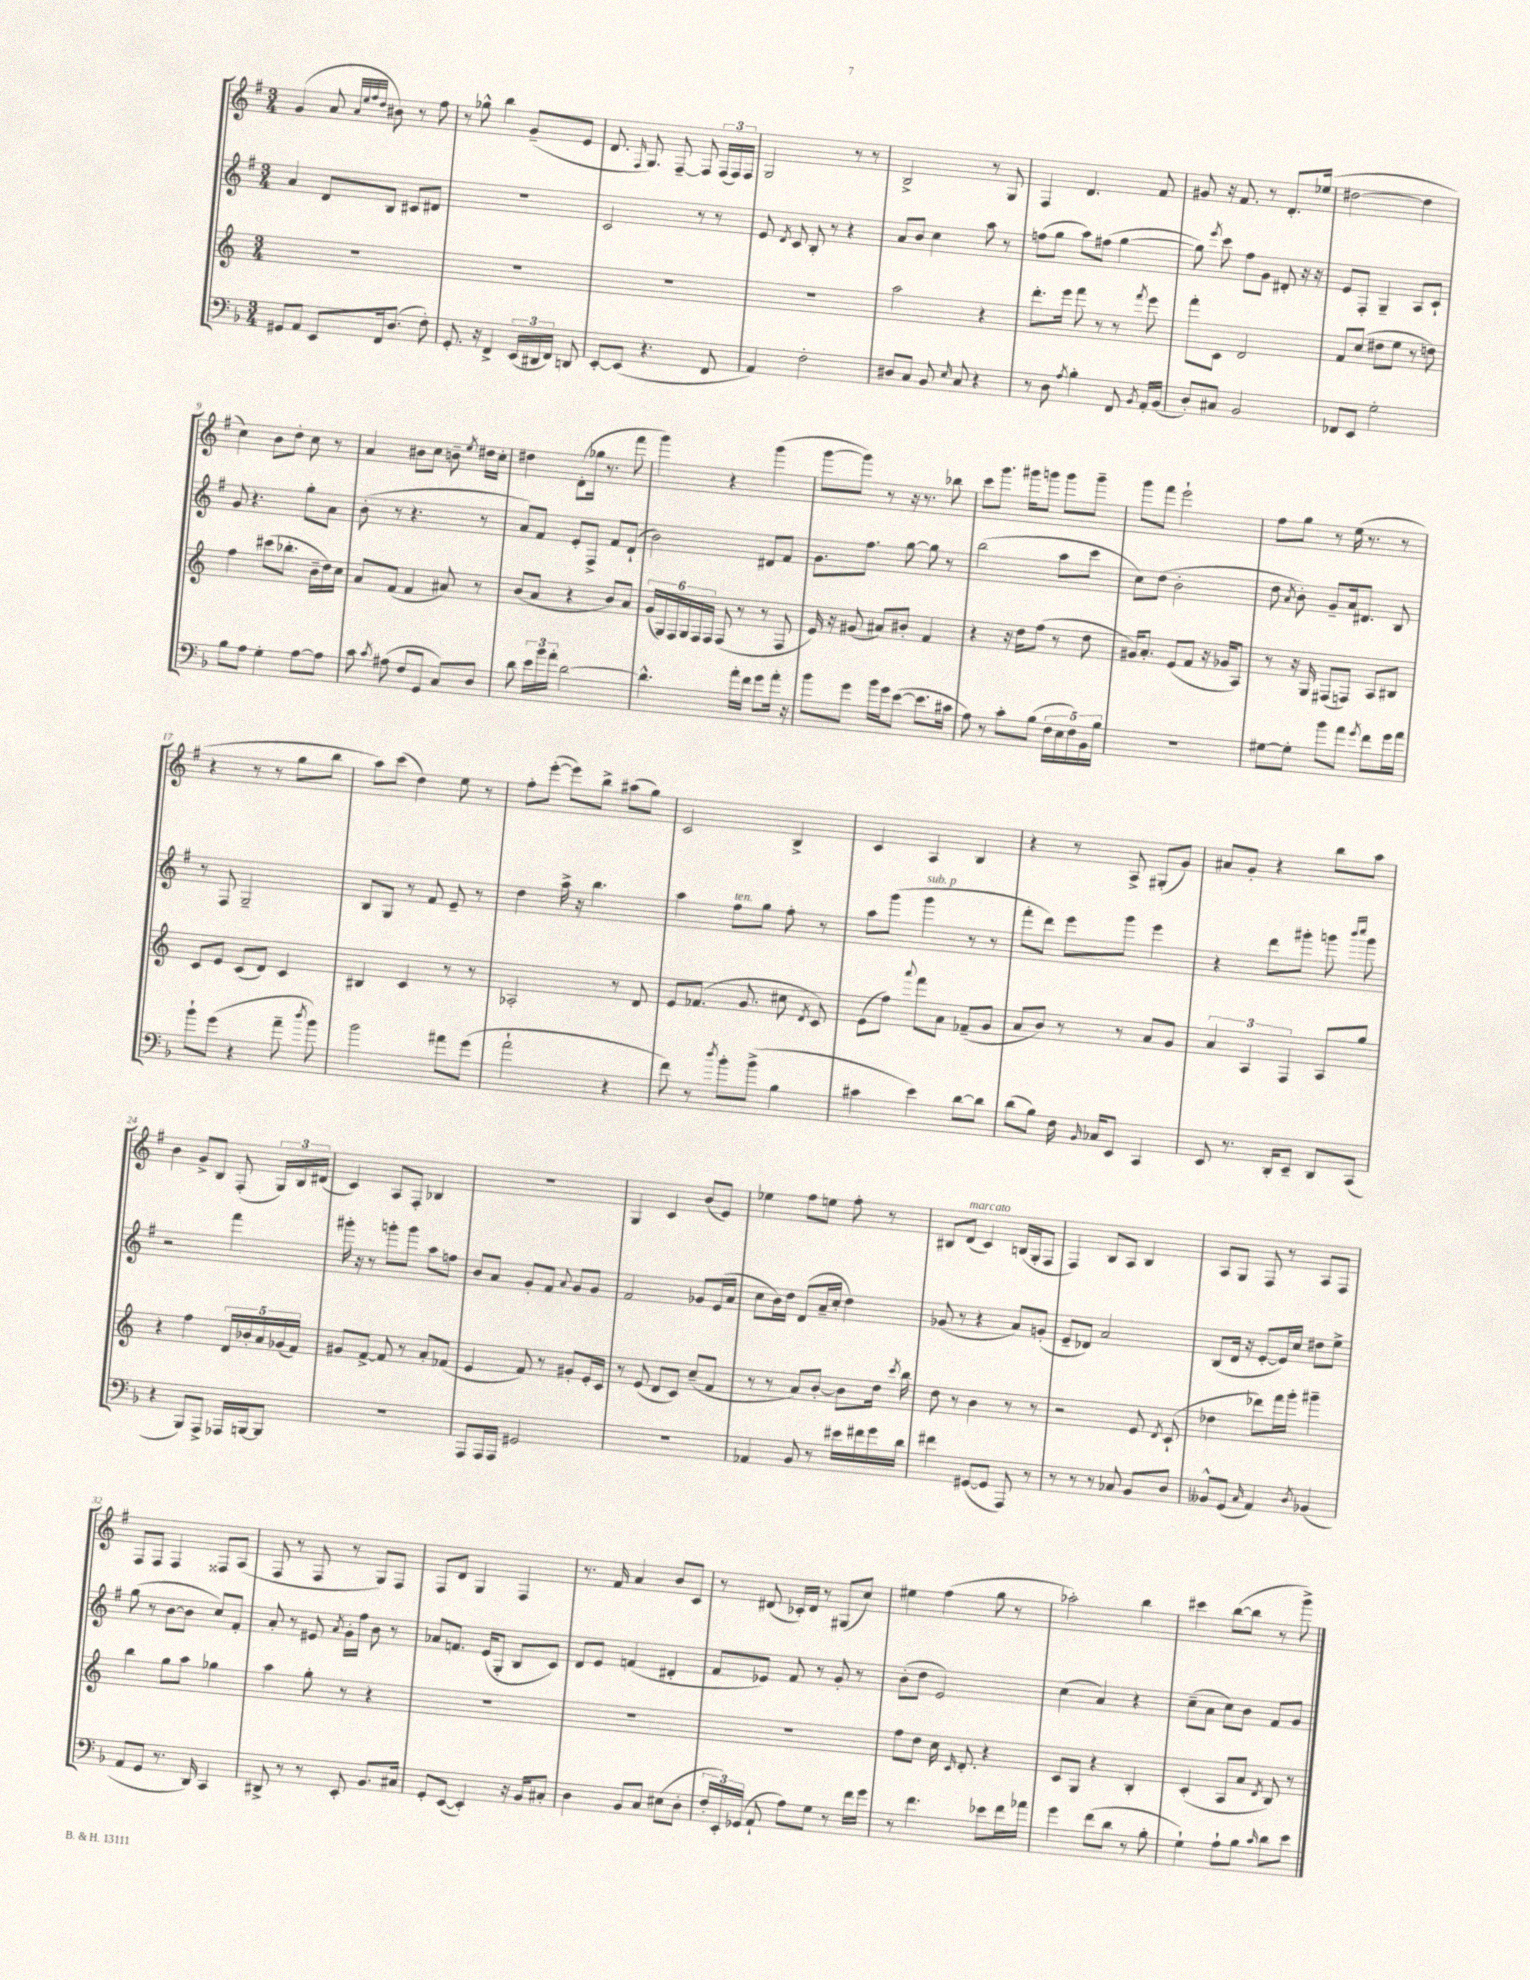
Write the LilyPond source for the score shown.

<<
\new StaffGroup <<
\new Staff = "s0" {
    \clef treble \key g \major \numericTimeSignature \time 3/4
    \autoBeamOff g'4( a'8 \grace { a'32[ e''32 fis''32 d''32] } bis'8) r8 fis''8 |
    r8 ges''8-^ b''4 g'8[--( e'8] |
    d'8. \grace { fis16 } g8.) fis8~-- fis8 \tuplet 3/2 { fis16[( fis16) fis16] } |
    g2 r8 r8 |
    b2-> r8 g8 |
    fis4 d'4. fis'8 |
    gis'8 r16 fis'8. r8 d'8.[-. ees''16]( |
    dis''2~ dis''4 |
    c''4) b'8[ d''8]-. c''8 r8 |
    a'4 bis'8[ c''8] b'8-- \acciaccatura { e''8 } dis''16[ c''16]-. |
    dis''4 d'8[-.( ges''16] r8. fis'''8 |
    g'''4) r4 g'''4( |
    g'''8[~ g'''8]) r8 r16 r8. bes''8 |
    c'''8[ g'''8.] gis'''16[ g'''8] g'''8[ g'''8]-- |
    g'''8[ fis'''8] e'''2-! |
    fis''8[ g''8] r8 e''16( r8. r8 |
    r4 r8 r8 g''8[ b''8] |
    a''8[) c'''8]( d''4) e''8 r8 |
    fis''8[-. e'''8]~-.( e'''8[) b''8]-> ais''8[( g''8]) |
    c'2 b4-> |
    c'4 a4 b4 |
    r4 r8 a8-> gis8[-.( g'8]) |
    ais'8[ g'8]-. r4 b''8[ a''8] |
    b'4 g'8[-> b8] fis8-.( \tuplet 3/2 { g16[) b16 dis'16]( } |
    c'4) a8[ fis8]-. bes4 |
    R2. |
    g4 c'4 b'8[( e'8]) |
    ees''4 fis''8[ e''8] fis''8-. r8 |
    bis8[ d'8]^\markup { \italic "marcato" }( c'4) b16[( g16-. fis8] |
    fis4) b8[ a8] b4 |
    a8[ g8] fis8 r8 a8[ fis8] |
    fis8[ fis8] fis4 fisis8[ a8]( |
    fis8 r8 fis8 r8 g8[) fis8] |
    fis8[ d'8] g4 fis4 |
    r8. fis'16 a'4 b'8[ c'8] |
    r8 dis'8( ces'16[-.) dis'16] r8 gis8[( c''8]) |
    eis''4 fis''4( g''8 r8 |
    aes''2-.) b''4 |
    cis'''4 b''8[~( b''8] r8 g'''8->) \bar "|." |
}
\new Staff = "s1" {
    \clef treble \key g \major \numericTimeSignature \time 3/4
    \autoBeamOff a'4 d'8[ b8] cis'8[ dis'8] |
    R2. |
    c'2 r8 r8 |
    e'8 \acciaccatura { d'8 } c'8 b8-. r8 r4 |
    a'8[ b'8] c''4 a''8 r8 |
    f''8[( g''8] a''8[) fis''8]( g''4~ |
    g''8) \acciaccatura { e'''8 } c'''8 fis''8[ g'8] dis'8-. r16 r16 |
    e'8[ fis8]-. g4-- a8[ c'8]-! |
    g'8 r4. g''8[-. a'8] |
    b'8-.( r8 r4. r8 |
    a'8[) fis'8] e'8[-. fis8]-> fis'8[ d'8]-!( |
    b'2) dis'8[ fis'8] |
    g'8.[ fis''8.] g''8~ g''8 r8 |
    b''2( a''8[ c'''8] |
    c''8[) d''8]( b'2-. |
    d''8 \acciaccatura { a'8 } b'8-.) g'8[-- a'16 dis'8.] b8 |
    r8 fis8 g2-- |
    b8[ g8] r8 fis'8 e'8-- r8 |
    d''4 a''16-> r16 b''4. |
    a''4 fis''8[^\markup { \italic "ten." } g''8] fis''8-. r8 |
    a''8[ g'''8]( g'''4^\markup { \italic "sub. p" } r8 r8 |
    fis'''8[-. d'''8]) e'''8[ g'''8] e'''4 |
    r4 d'''8[ gis'''8]-. g'''8 \grace { b'''16[ c''''16] } g'''8 |
    r2 fis'''4 |
    gis'''16-. r16 r8 g'''8[-. g'''8] a''8[ f''8] |
    b'8[ a'8] g'8[-. fis'8] \appoggiatura { a'8 } g'8[ g'8] |
    fis'2 ges'8[ e'16( a'16] |
    c''8[ b'16) d''16] d'8[( a'16-- c''16]-. d''4) |
    ges'8( r8 r4 a'8[) g'8]-.( |
    e'8[-- des'8]) a'2 |
    b8[( d'16] r16 e'8[~-. e'16) c''16] dis''8[ e''8]-> |
    g''8( r8 b'8[~ b'8] c''8[) fis'8]-. |
    a'8-. r8 eis'8 \acciaccatura { a'8 } g'16[-. fis''16] b'8 r8 |
    aes'8[ f'8.] e'16[( g8]-. b8[ c'8]) |
    d'8[ e'8] f'4( dis'4-. |
    fis'8[ ees'8]) fis'8 r8 g'8-. r8 |
    b'8[-.( d''8] e'2) |
    c''4( a'4) r4 |
    c''8[--( a'8] c''8[) b'8] fis'8[ g'8] \bar "|." |
}
\new Staff = "s2" {
    \clef treble \key c \major \numericTimeSignature \time 3/4
    \autoBeamOff R2. |
    R2. |
    R2. |
    R2. |
    a''2 r4 |
    d'''8.[-. e'''16] f'''8 r8 r8 \acciaccatura { f'''8 } e'''8 |
    f'''8[-. c'8] d'2 |
    f'8[ c''8]( dis''8[ e''8] r8 d''8) |
    f''4 cis'''8[( bes''8.]-. b'16[-- d''16) c''16] |
    a'8[ f'8]( f'4 ais'8) r8 |
    b'8[( a'8] r4 b'8[) a'8] |
    \tuplet 6/4 { g'16[( g16) f16 g16 f16 f16] } f8( r8 r8 f8 |
    e'16) r16 gis'8( ais'8[) bis'8]-. f'4 |
    r4 r16 d''16[ f''8]( r8 d''8 |
    gis'16[) a'8.]-. e'8[( f'8] r16 ges'16[ a8]) |
    r8 r16 g16 fis8[( f8]) a8[ bis8] |
    c'8[ e'8] c'8[( d'8]) c'4 |
    bis4 c'4 r8 r8 |
    aes2-. r8 d'8 |
    e'8[ fes'8.]( g'8. cis''8 \acciaccatura { d'8 } c'8) |
    e'8[( f''8]) \appoggiatura { a'''8 } f'''8[ a'8] fes'8[--( g'8] |
    a'8[ b'8]) r8 r8 a'8[ g'8] |
    \tuplet 3/2 { a'4 a4 f4 } a8[ g''8] |
    r4 f''4 \tuplet 5/4 { d'16[ bes'16-. a'16 ges'16( f'16]) } |
    gis'8[ f'8]~-> f'8 r8 a'8[-. fes'8]( |
    e'4 f'8) r8 gis'8[-. e'16-. c'16] |
    r8 e'8( d'8[ c'8]) c''8[--( f'8] |
    r8 r8 a'8[) b'8]~-. b'8[ d''16] \acciaccatura { c'''8 } b''16 |
    d''8 r8 b'4 r8 r8 |
    r2 e'8 \acciaccatura { d'8 } c'8-!( |
    des''4 des'''8[) f'''16 g'''16]-. gis'''4-- |
    b''4 g''8[ a''8] ges''4 |
    a''4 g''8-. r8 r4 |
    R2. |
    R2. |
    R2. |
    f''8[ d''8] c''16 \grace { c'16 } d'8.-. r4 |
    c'8[ g8] r4 b4-. |
    c'4-.( a8[ a'8] \acciaccatura { d'8 } b8) r8 \bar "|." |
}
\new Staff = "s3" {
    \clef bass \key f \major \numericTimeSignature \time 3/4
    \autoBeamOff gis,8[ a,8] e,8[ f,16 d8.]( f8-.) |
    g,8.-. r16 f,4-> \tuplet 3/2 { e,16[( dis,16 f,16]) } d,8 |
    e,8[~-. e,8]( r4. f,8 |
    a,4) f2-. |
    dis8[ c8] bes,8 \grace { e16 } c8 r4 |
    r8 d8 \acciaccatura { a8 } bes4-. f,8 \acciaccatura { bes,8 } a,16[-. bes,16]( |
    d8[-.) cis8] bes,2 |
    fes,8[ e,8] g2-. |
    bes8[ a8] g4-. a8[~ a8] |
    c'8 \acciaccatura { c'8 } ais8( f8[ g,8] c8[) d8] |
    d'8 \tuplet 3/2 { e'16[ bes'16 a'16]-. } d'2~ |
    d'4.-^ a'16[-. f'16] g'8[ a'16]-. r16 |
    bes'8[ g'8] bes'16[ g'16 e'8]~( e'8.[ cis'16] |
    a8) r8 c'8[-. bes8]( \tuplet 5/4 { f16[ e16 f16) bes,16 bes16] } |
    R2. |
    gis8[~ gis8]-. bes'8[ a'8] \acciaccatura { g'8 } f'8[ g'16 a'16] |
    bes'8[-! g'8]( r4 a'8-- \acciaccatura { d''8 } bes'8) |
    bes'2 ais'8[ g'8]( |
    a'2-! r4 |
    f'8) r8 \acciaccatura { d''8 } bes'8[-. bes'8]->( bes4 |
    cis'4 e'4) d'8[~ d'8] |
    d'8[( bes8]) f16 \grace { bes,16 } ces16[ e,8] c,4 |
    e,8 r8. d,16[-. e,8]-- d,8[ c,8]( |
    r4 bes,,8[) a,,8]-> aes,,16[ b,,16~ b,,8] |
    R2. |
    a,,8[ a,,16 a,,16] gis,2 |
    R2. |
    aes,4 bes,8 r8 eis'16[ fis'16 g'16 d'16] |
    fis'4 gis,8[~( gis,8] a,,8) r8 |
    r8 r8 r8 ces8 bes,8[ d8] |
    beses,8[-^ g,8]( \grace { c16 } a,4) \acciaccatura { d8 } bes,4( |
    a,8[ g,8] r8. d,16) c,4 |
    dis,8-> r8 r8 e,8-. bes,8.[ cis16] |
    g,8[-. e,8]~( e,4-.) r16 bes,16[ cis8]-. |
    d4 bes,8[ c8] eis8[( d8]-. |
    \tuplet 3/2 { f16[-. e,16-.) ges,16]( } a,8-! a8[) g8] r8 f'16[ g'16] |
    r8 f'4. ees'8[ f'16 aes'16] |
    g'4 f'8[( d'8] r8 bes8-. |
    g4-!) a8[-! bes8] \grace { c'16 } d'8[ e'8] \bar "|." |
}
>>
>>
